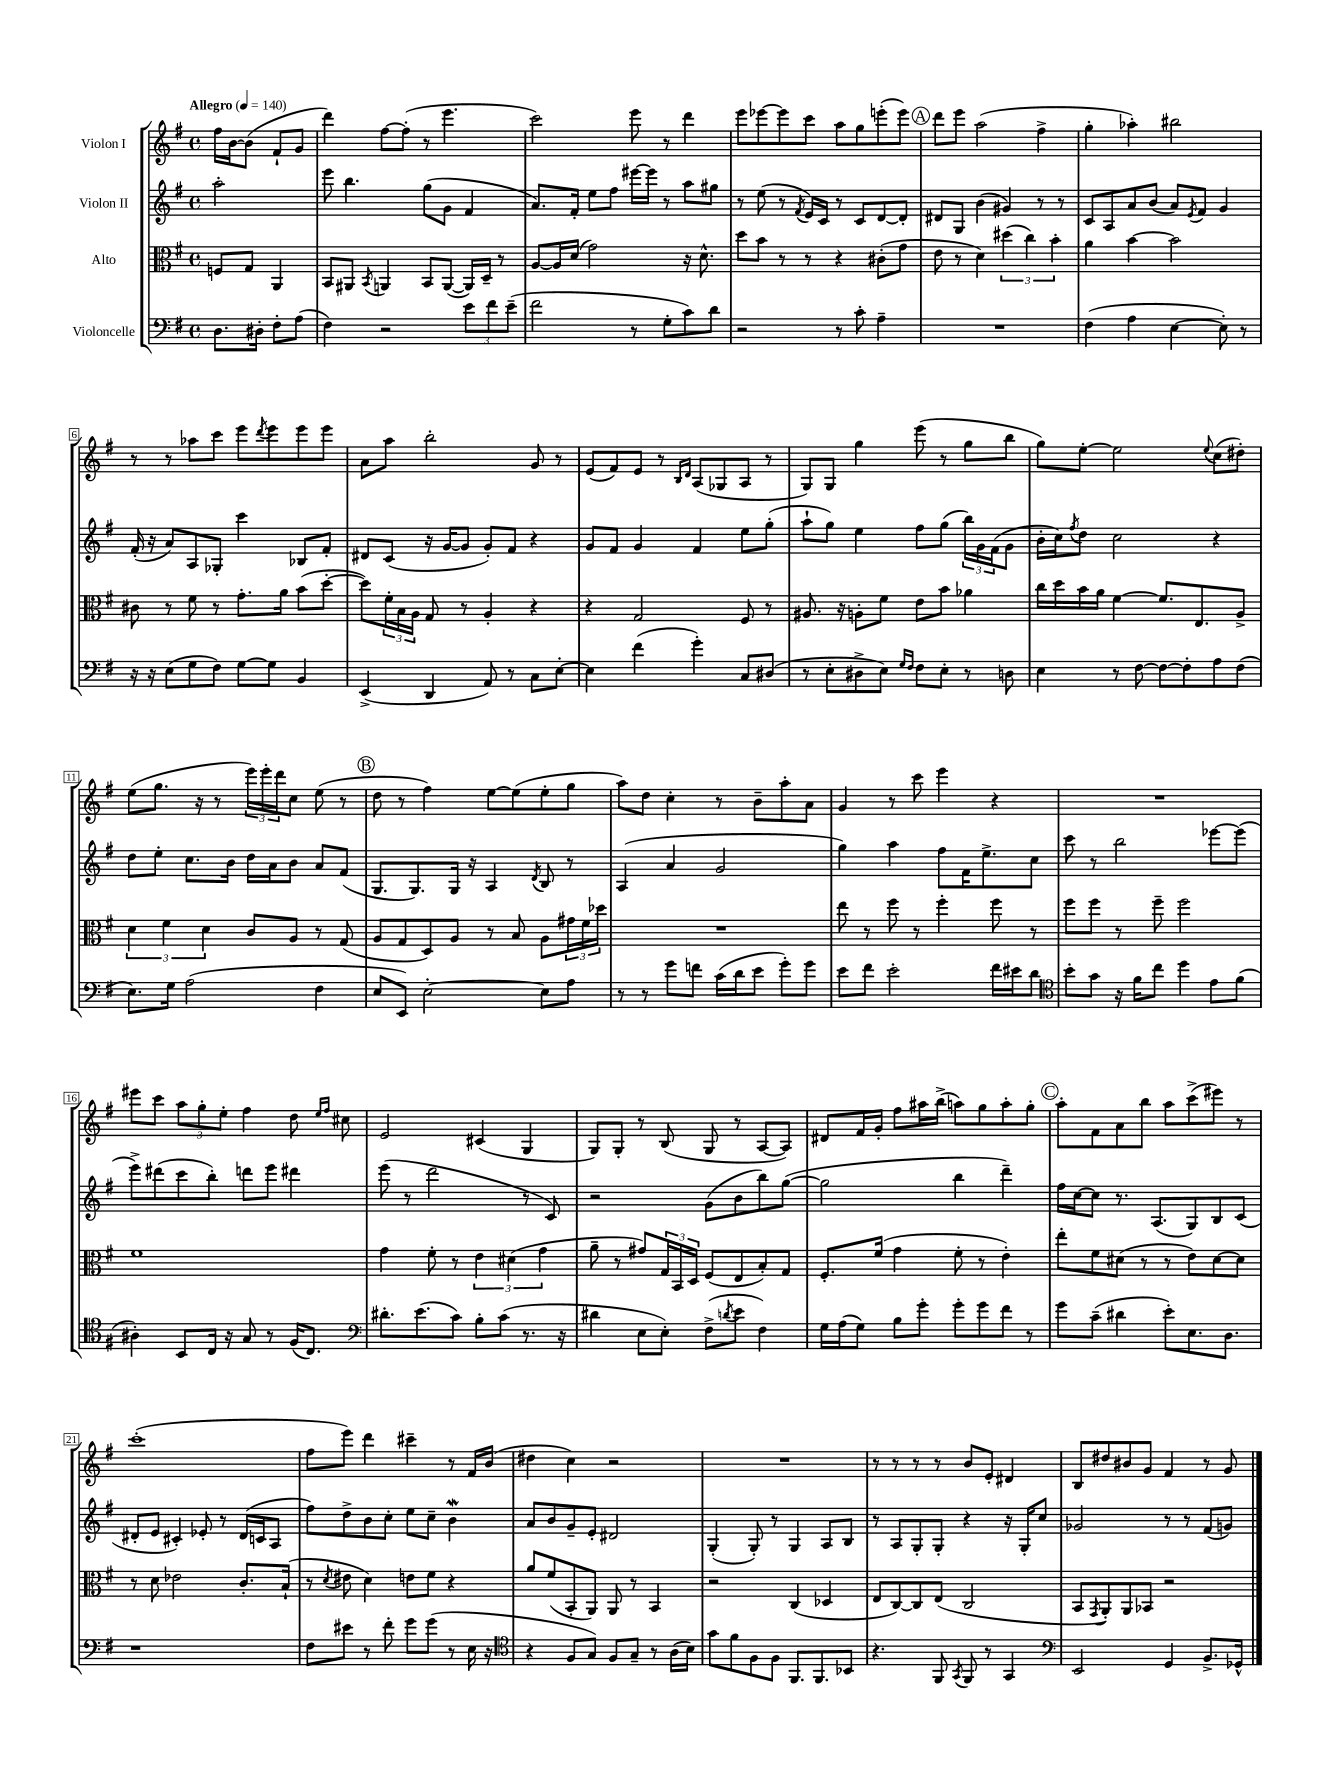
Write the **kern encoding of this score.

**kern	**kern	**kern	**kern
*part4	*part3	*part2	*part1
*staff4	*staff3	*staff2	*staff1
*I"Violoncelle	*I"Alto	*I"Violon II	*I"Violon I
*clefF4	*clefC3	*clefG2	*clefG2
*k[f#]	*k[f#]	*k[f#]	*k[f#]
*M4/4	*M4/4	*M4/4	*M4/4
*met(c)	*met(c)	*met(c)	*met(c)
*MM140	*MM140	*MM140	*MM140
=	=	=	=
!	!	!	!LO:TX:a:B:t=Allegro
8.D\L	8Fn/L	2aa'\	16ff#\LL
.	.	.	[16b\J
.	8G/J	.	(8b\J]
16D#X'\Jk	.	.	.
8F#'\L	4AA/	.	8f#`/L
(8A\J	.	.	8g/J
=1	=1	=1	=1
4F#\)	8BB/L	8eee\	4ddd\)
.	8AA#X/J	4.bb\	.
.	8qBB/	.	.
2r	4AAn/	.	[8ff#\L
.	.	.	(8ff#'\J]
.	8BB/L	(8gg\L	8r
.	([8AA/J	8g\J	4.eee\
12e\L	16AA/LL])	4f#/	.
.	16D~/JJ	.	.
12f#\	.	.	.
.	8r	.	.
(12e~\J	.	.	.
=2	=2	=2	=2
2f#\	[8A/L	8.a/L)	2ccc\)
.	16A/L]	.	.
.	(16d/JJ	16f#'/Jk	.
.	2g\)	8ee\L	.
.	.	8ff#\J	.
8r	.	[16eee#X\LL	8eee\
.	.	16eee#\JJ]	.
8G'\L	.	8r	8r
8c\)	16r	8aa\L	4ddd\
.	8.d^^\	.	.
8d\J	.	8gg#X\J	.
=3	=3	=3	=3
2r	8dd\L	8r	8eee\L
.	8b\J	(8ee\	[8eee-X\
.	8r	8r	8eee-\]
.	.	8qf#/	.
.	8r	16e/LL)	8ccc\J
.	.	16c/JJ	.
8r	4r	8r	8aa\L
8c'\	.	8c/L	8gg\
4A~\	(8c#X'\L	[8d/	(8eeen'\
.	8g\J	8d'/J]	8eee\J)
!!LO:REH:place=s1:t=A
=4	=4	=4	=4
1r	8e\	8d#X/L	8ddd\L
.	8r	8G/J	8eee\J
.	4d\)	(4b\	(2aa\
.	(6dd#X\	4g#X/)	.
.	6cc\)	.	.
.	.	8r	4ff#^\
.	6b'\	.	.
.	.	8r	.
=5	=5	=5	=5
(4F#\	4a\	8c/L	4gg'\
.	.	8A/	.
4A\	[4b\	8a/	4aa-X'\)
.	.	(8b/J	.
[4E\	2b\]	8a/L)	2bb#X\
.	.	8qe/	.
.	.	8f#/J	.
8E'\])	.	4g/	.
8r	.	.	.
!!LO:LB:g=z
=6	=6	=6	=6
16r	8c#X\	(16f#'/	8r
16r	.	16r	.
(8E\L	8r	8a/L)	8r
8G\	8f#\	8A/	8aa-X\L
8F#\J)	8r	8G-X'/J	8ccc\J
[8G\L	8.g'\L	4ccc\	8eee\L
.	.	.	8qddd/
8G\J]	.	.	8eee\
.	16a\Jk	.	.
4BB/	(8b\L	8B-X/L	8eee\
.	[8dd'\J	8f#'/J	8eee\J
=7	=7	=7	=7
(4EE^/	8dd\L])	8d#X/L	8a\L
.	24f#'\L	(8c/J	8aa\J
.	24B\	.	.
.	24A\JJ	.	.
4DD/	8G/	16r	2bb'\
.	.	[16g/KL	.
.	8r	8g/J]	.
8AA/)	4A'/	8g'/L)	.
8r	.	8f#/J	.
8C\L	4r	4r	8g/
[8E'\J	.	.	8r
=8	=8	=8	=8
4E\]	4r	8g/L	(8e/L
.	.	8f#/J	8f#/)
(4f#\	2G/	4g/	8e/J
.	.	.	8r
.	.	.	16qqB/LL
.	.	.	16qqd/JJ
4g'\)	.	4f#/	(8A/L
.	.	.	8G-X/
8C/L	8F#/	8ee\L	8A/J
(8D#X/J	8r	(8gg'\J	8r
=9	=9	=9	=9
8r	8.A#X/	8aa`\L	8G/L)
8E'\L	.	8gg\J)	8G/J
.	16r	.	.
8D#X^\	8An'\L	4ee\	4gg\
8E\J)	8f#\J	.	.
16qqG/LL	.	.	.
16qqF#/JJ	.	.	.
8F#\L	8e\L	8ff#\L	(8eee\
8E'\J	8b\J	(8gg\J	8r
8r	4a-X\	24bb\LL)	8gg\L
.	.	24g\	.
.	.	(24f#\J	.
8Dn\	.	8g\J	8bb\J
=10	=10	=10	=10
4E\	16cc\LL	16b'\LL	8gg\L)
.	16dd\	16cc\J)	.
.	.	8qff#/	.
.	16b\	8dd\J	[8ee'\J
.	16a\JJ	.	.
8r	[4f#\	2cc\	2ee\]
[8F#\	.	.	.
8F#\L_	8.f#/L]	.	.
8F#'\]	.	.	.
.	8.E/	.	.
.	.	.	8qqee/
8A\	.	4r	(8cc\L
(8F#\J	8A^/J	.	8dd#X'\J)
!!LO:LB:g=z
=11	=11	=11	=11
8.E\L)	6d\	8dd\L	(8ee\L
.	.	8ee'\J	8.gg\J
.	6f#\	.	.
16G\Jk	.	.	.
(2A\	.	8.cc\L	.
.	.	.	16r
.	6d\	.	.
.	.	.	8r
.	.	16b\Jk	.
.	8c/L	16dd\LL	24eee\LL)
.	.	.	24eee'\
.	.	16a\J	.
.	.	.	24ddd\J
.	8A/J	8b\J	8cc\J
4F#\	8r	8a/L	(8ee\
.	(8G/	(8f#/J	8r
!!LO:REH:place=s1:t=B
=12	=12	=12	=12
8E/L	8A/L	8.G/L	8dd\
8EE/J)	8G/	.	8r
.	.	8.G/)	.
[2E'\	8D/)	.	4ff#\)
.	8A/J	16G/Jk	.
.	.	16r	.
.	8r	4A/	[8ee\L
.	8B/	.	(8ee\]
.	.	8qd/	.
8E\L]	8A\L	8B/	8ee'\
8A\J	24g#X\L	8r	8gg\J
.	24f#\	.	.
.	24dd-X\JJ	.	.
=13	=13	=13	=13
8r	1r	(4A/	8aa\L)
8r	.	.	8dd\J
8g\L	.	4a/	4cc'\
8fn\J	.	.	.
(16c\LL	.	2g/	8r
16d\J	.	.	.
8e\J	.	.	8b~\L
8g'\L)	.	.	8aa'\
8g\J	.	.	8a\J
=14	=14	=14	=14
8e\L	8ee\	4gg\)	4g/
8f#\J	8r	.	.
2e'\	8ff#\	4aa\	8r
.	8r	.	8ccc\
.	4ff#'\	8ff#\L	4eee\
.	.	16f#\K	.
.	.	8.ee^\	.
16f#\LL	8ff#\	.	4r
16e#X\J	.	.	.
8d\J	8r	8cc\J	.
=15	=15	=15	=15
*clefC4	*	*	*
8b'\L	8ff#\L	8ccc\	1r
8g\J	8ff#\J	8r	.
16r	8r	2bb\	.
16f#\KL	.	.	.
8cc\J	8ff#~\	.	.
4dd\	2ff#\	.	.
8e\L	.	[8eee-X\L	.
(8f#\J	.	(8eee-\J]	.
!!LO:LB:g=z
=16	=16	=16	=16
4A#X'\)	1f#	8eee^\L)	8eee#X\L
.	.	(8ddd#X\	8ccc\J
8BB/L	.	8ccc\	12aa\L
.	.	.	12gg'\
16C/Jk	.	8bb'\J)	.
.	.	.	12ee'\J
16r	.	.	.
8G/	.	8dddn\L	4ff#\
8r	.	8eee\J	.
(16F#/KL	.	4ddd#X\	8dd\
8.C/J)	.	.	.
.	.	.	16qqee/LL
.	.	.	16qqff#/JJ
.	.	.	8cc#X\
=17	=17	=17	=17
*clefF4	*	*	*
8.d#X'\L	4g\	(8eee\	2e/
.	.	8r	.
(8.e\	.	.	.
.	8f#'\	2ddd\	.
8c\J)	8r	.	.
8B'\L	6e\	.	(4c#X/
(8c\J	.	.	.
.	(6d#X\	.	.
8.r	.	8r	4G/
.	6g\	.	.
.	.	8c/)	.
16r	.	.	.
=18	=18	=18	=18
4d#X\	8a~\	2r	8G/L)
.	8r	.	8G'/J
8E\L	8g#X/L)	.	8r
8E'\J)	24G/L	.	(8B/
.	24BB/	.	.
.	24D/JJ	.	.
(8F#^\L	(8F#/L	(8g\L	8G/
8qdn/	.	.	.
8e\J	8E/	8b\	8r
4F#\)	8B'/)	8bb\)	[8A/L
.	8G/J	([8gg\J	8A/J])
=19	=19	=19	=19
16G\LL	8.F#'/L	2gg\]	8d#X/L
(16A\J	.	.	.
8G\J)	.	.	16f#/L
.	(16f#/Jk	.	16g'/JJ
8B\L	4g\	.	8ff#\L
8g'\J	.	.	16aa#X\L
.	.	.	(16bb^\JJ
8g'\L	8f#'\	4bb\	8aan\L)
8g\	8r	.	8gg\
8f#\J	4e'\)	4ddd~\)	8aa'\
8r	.	.	8gg'\J
!!LO:REH:place=s1:t=C
=20	=20	=20	=20
8g\L	8ee'\L	16ff#\LL	8aa'\L
.	.	[16cc\J	.
(8c~\J	8f#\	8cc\J]	8f#\
4d#X\	(8d#X\J	8.r	8a\
.	8r	.	8bb\J
.	.	(8.A/L	.
8e'\L)	8r	.	8aa\L
8.E\	8e\L)	8G/)	(8ccc^\
.	[8d#\	8B/	8eee#X\J)
8.D\J	.	.	.
.	8d#\J]	(8c/J	8r
!!LO:LB:g=z
=21	=21	=21	=21
1r	8r	8d#X'/L	(1ccc'
.	8d\	8e/J	.
.	2e-X\	4c#X'/)	.
.	.	8e-X'/	.
.	.	8r	.
.	8.c'/L	(16d#/LL	.
.	.	16cn/J	.
.	.	8A/J	.
.	(16B`/Jk	.	.
=22	=22	=22	=22
8F#\L	8r	8ff#\L)	8ff#\L
.	8qd/	.	.
8e#X\J	8e#X\	8dd^\	8eee\J)
8r	4d\)	8b\	4ddd\
8f#'\	.	8cc'\J	.
8g\L	8en\L	8ee\L	4ccc#X~\
(8g\J	8f#\J	8cc~\J	.
8r	4r	4bW\	8r
16E\	.	.	16f#/LL
16r	.	.	(16b/JJ
=23	=23	=23	=23
*clefC4	*	*	*
4r	8a/L	8a/L	4dd#X\
.	(8f#/	8b/	.
8F#/L	8BB'/	8g~/	4cc\)
8G/J)	8AA/J)	8e'/J	.
8F#/L	8AA/	2d#X/	2r
8G~/J	8r	.	.
8r	4BB/	.	.
(16A\LL	.	.	.
16B\JJ)	.	.	.
=24	=24	=24	=24
8g\L	2r	(4G'/	1r
8f#\	.	.	.
8F#\	.	8G'/)	.
8F#\J	.	8r	.
8.FF#/L	(4C/	4G/	.
8.FF#/	.	.	.
.	4D-X/	8A/L	.
8BB-X/J	.	8B/J	.
=25	=25	=25	=25
4.r	8E/L	8r	8r
.	[8C/)	8A/L	8r
.	8C/]	8G'/	8r
8FF#/	(8E/J	8G'/J	8r
8qGG/	.	.	.
8FF#/	2C/	4r	8b/L
8r	.	.	8e'/J
4GG/	.	16r	4d#X/
.	.	16G'/KL	.
.	.	8cc/J	.
=26	=26	=26	=26
*clefF4	*	*	*
2EE/	8BB/L	2g-X/	8B/L
.	8qGG/	.	.
.	8AA'/)	.	8dd#X/
.	8AA/	.	8b#X/
.	8BB-X/J	.	8g/J
4GG/	2r	8r	4f#/
.	.	8r	.
8.BB^/L	.	(8f#/L	8r
.	.	8gn/J)	8g/
16GG-X^^/Jk	.	.	.
==	==	==	==
*-	*-	*-	*-
